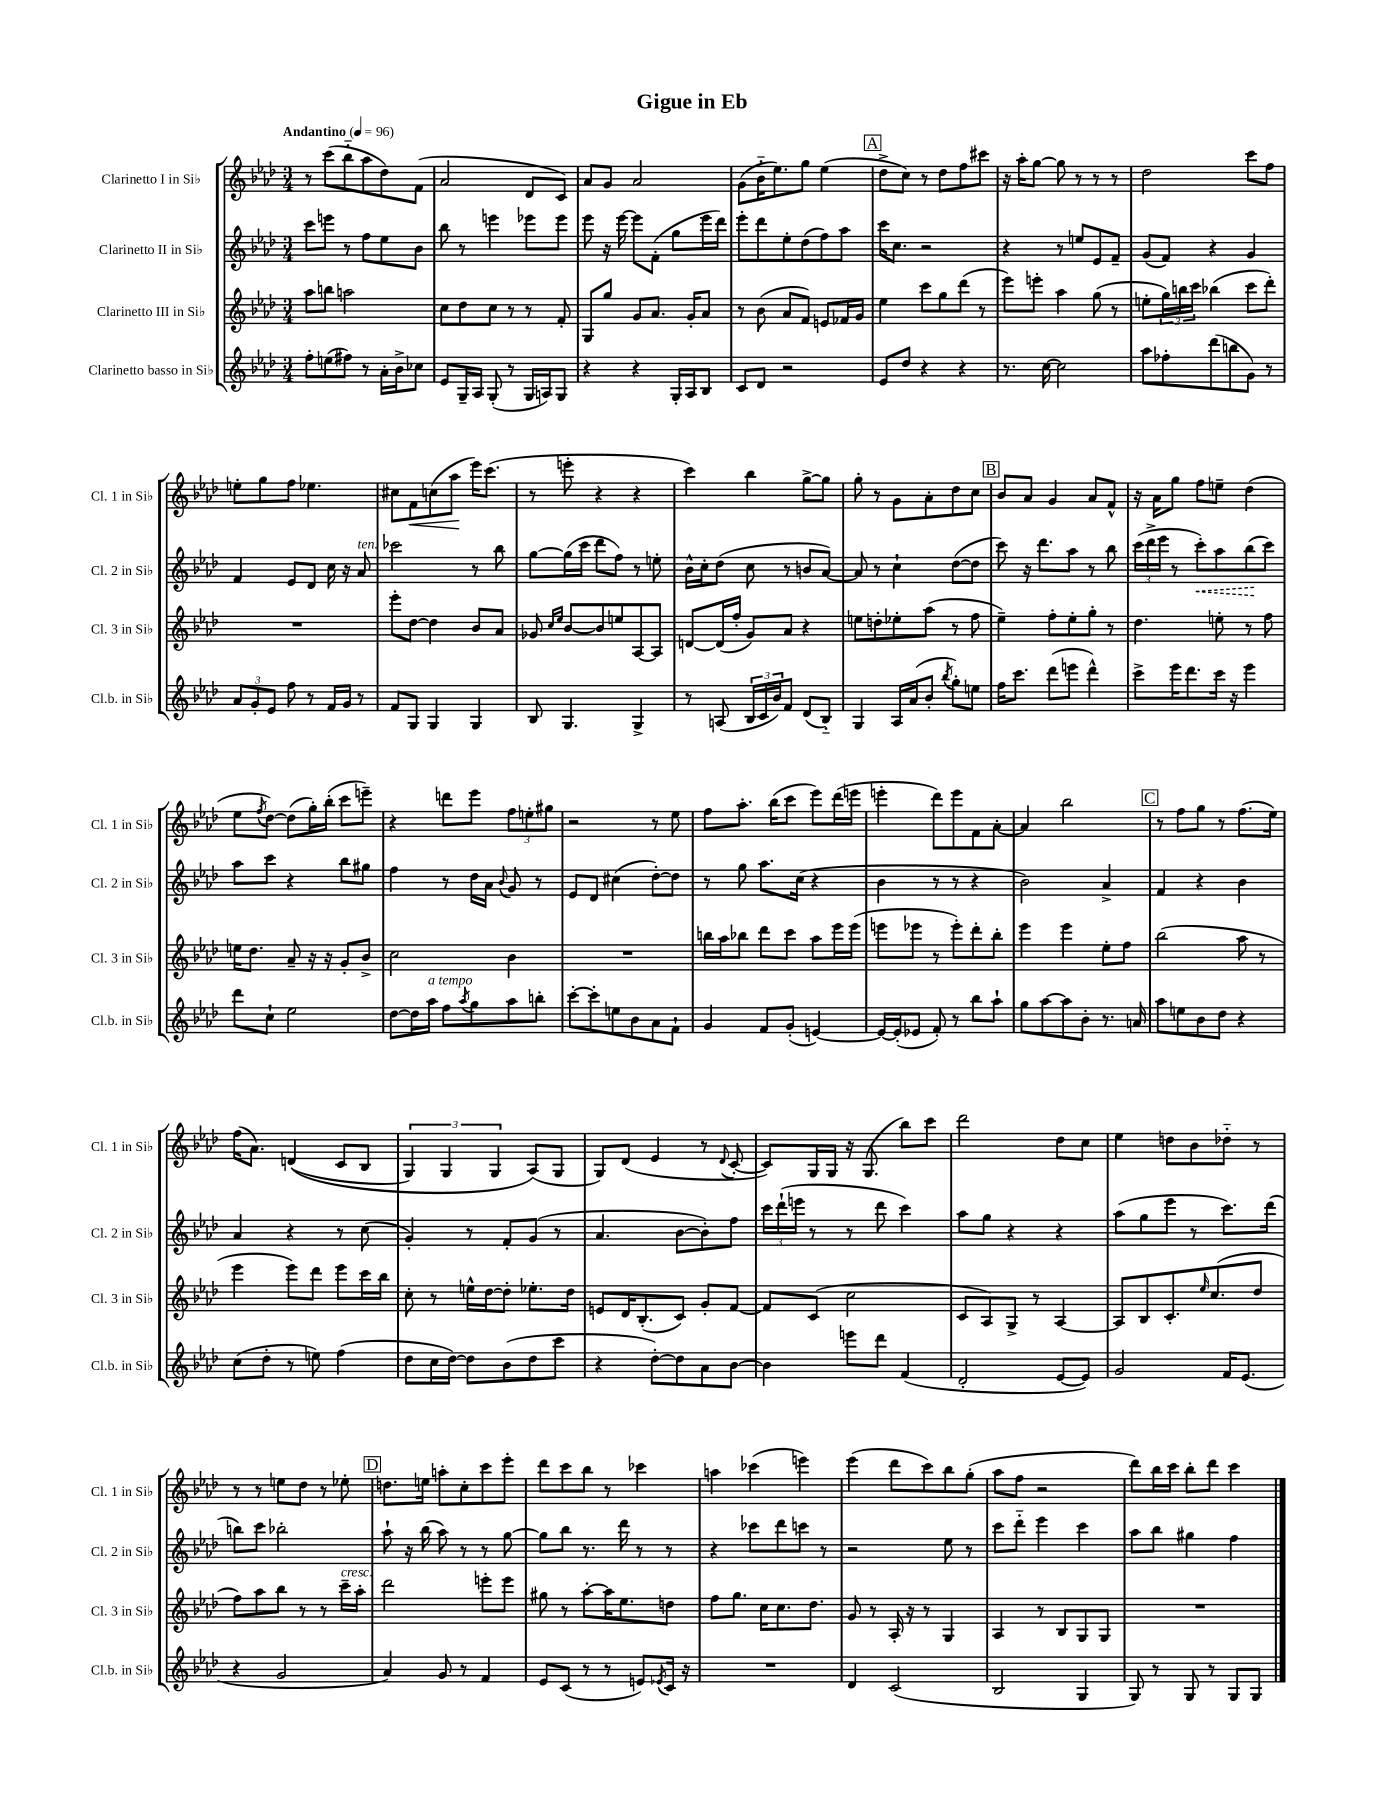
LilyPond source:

\header { title = "Gigue in Eb" }
<<
\new StaffGroup <<
\new Staff = "s0" \with { instrumentName = "Clarinetto I in Sib" shortInstrumentName = "Cl. 1 in Sib" } {
    \clef treble \key aes \major \numericTimeSignature \time 3/4 \tempo "Andantino" 4 = 96
    r8 c'''8( bes''8-_ aes''8 des''8) f'8( |
    aes'2 des'8 c'8) |
    aes'8 g'8 aes'2 |
    g'8( bes'16-_ ees''8.) g''8 ees''4( |
    \mark \markup { \box "A" } des''8-> c''8) r8 des''8 f''8 cis'''8 |
    r16 aes''16-. g''8~ g''8 r8 r8 r8 |
    des''2 c'''8 f''8 |
    e''8-. g''8 f''8 ees''4. |
    cis''8 f'8\< c''8( aes''8\! ees'''16) c'''8.( |
    r8 e'''8-. r4 r4 |
    c'''4) bes''4 g''8~-> g''8 |
    g''8-. r8 g'8 aes'8-. des''8 c''8 |
    \mark \markup { \box "B" } bes'8 aes'8 g'4 aes'8 f'8-^ |
    r16 aes'16 g''8 f''8 e''8-- des''4( |
    ees''8 \acciaccatura { f''8 } des''8~) des''8( g''16-.) bes''16-.( c'''8 e'''8--) |
    r4 d'''8 ees'''8 \tuplet 3/2 { f''8 e''8-. gis''8 } |
    r2 r8 ees''8 |
    f''8 aes''8.-. bes''16( c'''8 ees'''8) des'''16( e'''16 |
    e'''4-. des'''8) e'''8 f'8 aes'8~-. |
    aes'4 bes''2 |
    \mark \markup { \box "C" } r8 f''8 g''8 r8 f''8.( ees''16) |
    f''16( aes'8.) d'4(\( c'8 bes8 |
    \tuplet 3/2 { g4) g4 g4 } aes8(\) g8 |
    g8) des'8( ees'4 r8 \appoggiatura { des'8 } c'8~-. |
    c'8) g16 g16 r16 g8.( bes''8) c'''8 |
    des'''2 des''8 c''8 |
    ees''4 d''8 bes'8 des''8-_ r8 |
    r8 r8 e''8 des''8 r8 ees''8-. |
    \mark \markup { \box "D" } d''8. e''16 a''8-. c''8-. c'''8 ees'''8-. |
    des'''8 c'''8 bes''8 r8 ces'''4 |
    a''4 ces'''4( e'''4) |
    ees'''4( des'''8 c'''8) bes''8 g''8-.( |
    aes''8 f''8 r2 |
    des'''8) bes''16 c'''16 bes''8-. des'''8 c'''4 \bar "|." |
}
\new Staff = "s1" \with { instrumentName = "Clarinetto II in Sib" shortInstrumentName = "Cl. 2 in Sib" } {
    \clef treble \key aes \major \numericTimeSignature \time 3/4
    c'''8 e'''8 r8 f''8 ees''8 bes'8 |
    bes''8 r8 e'''4 ees'''8 ees'''8 |
    ees'''8 r16 ees'''16~ ees'''8 f'8-.( g''8 ees'''16 des'''16) |
    ees'''8-. des'''8 ees''8-. des''8( f''8) aes''8 |
    \mark \markup { \box "A" } c'''16 c''8. r2 |
    r4 r8 e''8 ees'8 f'8-- |
    g'8( f'8) r4 g'4 |
    f'4 ees'8 des'8 c''16 r16 aes'8^\markup { \italic "ten." } |
    ces'''2 r8 bes''8 |
    g''8~ g''16( c'''16 des'''8 f''8) r8 e''8-. |
    bes'16-^ c''16-. des''8( c''8 r8 b'8 aes'8~) |
    aes'8 r8 c''4-! des''8~( des''8 |
    \mark \markup { \box "B" } c'''8) r16 des'''8. aes''8 r8 bes''8 |
    \tuplet 3/2 { c'''16( des'''16-> ees'''16 } r8 \once \override Hairpin.style = #'dashed-line c'''8-.\<) aes''8 bes''8\!( c'''8) |
    aes''8 c'''8 r4 bes''8 gis''8 |
    f''4 r8 des''16 aes'16 \appoggiatura { bes'8 } g'8 r8 |
    ees'8 des'8 cis''4( des''8~-.) des''8 |
    r8 g''8 aes''8. c''16( r4 |
    bes'4 r8 r8 r4 |
    bes'2) aes'4-> |
    \mark \markup { \box "C" } f'4 r4 bes'4 |
    aes'4 r4 r8 c''8( |
    g'4-.) r8 f'8-. g'8( r8 |
    aes'4. bes'8~ bes'8-.) f''8 |
    \tuplet 3/2 { c'''16 des'''16-!( e'''16 } r8 r8 des'''8 c'''4) |
    aes''8 g''8 r4 r4 |
    aes''8( g''8 ees'''8 r8 c'''8.) des'''16( |
    b''8) c'''8 bes''2-. |
    \mark \markup { \box "D" } aes''8-! r16 bes''16( aes''8) r8 r8 g''8~ |
    g''8 bes''8 r8. des'''16 r8 r8 |
    r4 ces'''8 des'''8 c'''8 r8 |
    r2 ees''8 r8 |
    c'''8 des'''8-_ ees'''4 c'''4 |
    aes''8 bes''8 gis''4 f''4 \bar "|." |
}
\new Staff = "s2" \with { instrumentName = "Clarinetto III in Sib" shortInstrumentName = "Cl. 3 in Sib" } {
    \clef treble \key aes \major \numericTimeSignature \time 3/4
    aes''8 b''8 a''2 |
    c''8 des''8 c''8 r8 r8 f'8-. |
    g8 g''8 g'8 aes'8. g'16-. aes'8 |
    r8 bes'8( aes'8 f'8) e'8 fes'16 g'16 |
    \mark \markup { \box "A" } ees''4 c'''8 g''8 des'''8( r8 |
    ees'''8) e'''8-. aes''4 g''8( r8 |
    e''8-. \tuplet 3/2 { g''16) b''16 c'''16 } bes''4( c'''8 des'''8-.) |
    R2. |
    ees'''8-. des''8~ des''4 bes'8 aes'8 |
    ges'8 \grace { c''16 ees''16 } bes'8~ bes'8 e''8 aes8~ aes8 |
    d'8~ d'16( f''16-. g'8) aes'8 r4 |
    e''8 d''8-. ees''8-. aes''8( r8 f''8 |
    \mark \markup { \box "B" } ees''4--) f''8-. ees''8-. g''8-. r8 |
    des''4. e''8-. r8 f''8 |
    e''16 des''8. aes'8-- r16 r16 g'8-. bes'8-> |
    c''2 bes'4 |
    R2. |
    b''16 aes''16 bes''8 des'''8 c'''8 aes''8 ees'''16 ees'''16( |
    e'''8 ees'''8 r8 ees'''8-.) des'''8-. bes''8-. |
    ees'''4 ees'''4 ees''8-. f''8 |
    \mark \markup { \box "C" } bes''2( aes''8 r8 |
    ees'''4 ees'''8) des'''8 ees'''8 c'''16 bes''16 |
    c''8-. r8 e''16-^ des''16~ des''8-. ees''8.-. des''16 |
    e'8 des'16 bes8.-.( c'8) g'8-. f'8~ |
    f'8 c'8( c''2 |
    c'8 aes8) g8-> r8 aes4~ |
    aes8 bes8 c'8.-. \grace { ees''16 } c''8.( des''8 |
    f''8) aes''8 bes''8 r8 r8 c'''16--^\markup { \italic "cresc." } aes''16-. |
    \mark \markup { \box "D" } des'''2 e'''8-. e'''8 |
    gis''8 r8 aes''8~-. aes''16 ees''8. d''8 |
    f''8 g''8. c''16 c''8. des''8. |
    g'8 r8 aes16-. r16 r8 g4 |
    aes4 r8 bes8 g8 g8 |
    R2. \bar "|." |
}
\new Staff = "s3" \with { instrumentName = "Clarinetto basso in Sib" shortInstrumentName = "Cl.b. in Sib" } {
    \clef treble \key aes \major \numericTimeSignature \time 3/4
    f''8-. e''8( fis''8) r8 aes'16-. bes'16-> ces''8 |
    ees'8 g16-- aes16 g8-.( r8 g16 a16) g8 |
    r4 r4 g16-. aes16 bes8 |
    c'8 des'8 r2 |
    \mark \markup { \box "A" } ees'8 des''8 r4 r4 |
    r8. c''16~ c''2 |
    aes''8 fes''8-. des'''8( b''8 g'8) r8 |
    \tuplet 3/2 { aes'8 g'8-. ees'8 } f''8 r8 f'16 g'16 r8 |
    f'8 g8 g4 g4 |
    bes8 g4. g4-> |
    r8 a8( \tuplet 3/2 { bes16 c'16 bes'16) } f'8 des'8( bes8-_) |
    g4 aes16 aes'16( bes'8-. \acciaccatura { bes''8 } g''8-.) e''8 |
    \mark \markup { \box "B" } f''16 c'''8. des'''8( e'''8 des'''4-^) |
    c'''8-> ees'''16 des'''8. c'''16 r16 ees'''4 |
    des'''8 c''8-! ees''2 |
    des''8~ des''16 aes''16^\markup { \italic "a tempo" } f''8 \acciaccatura { aes''8 } g''8 aes''8 b''8-. |
    c'''8~-. c'''8-. e''8 bes'8 aes'8 f'8-! |
    g'4 f'8 g'8-.( e'4~) |
    e'16~ e'16-.( ees'8 f'8-.) r8 bes''8 aes''8-! |
    g''8 aes''8~ aes''8 bes'8-. r8. a'16 |
    \mark \markup { \box "C" } aes''8 e''8 bes'8 des''8 r4 |
    c''8( des''8-. r8 e''8) f''4( |
    des''8 c''16 des''16~) des''8 bes'8( des''8 c'''8 |
    r4 des''8~-.) des''8 aes'8 bes'8~ |
    bes'4 e'''8 des'''8 f'4( |
    des'2-. ees'8~ ees'8) |
    g'2 f'16 ees'8.( |
    r4 g'2 |
    \mark \markup { \box "D" } aes'4) g'8 r8 f'4 |
    ees'8 c'8( r8 r8 e'8) \acciaccatura { ees'8 } c'16 r16 |
    R2. |
    des'4 c'2( |
    bes2 g4 |
    g8) r8 g8 r8 g8 g8 \bar "|." |
}
>>
>>
\layout { \context { \Score \remove "Bar_number_engraver" } }
